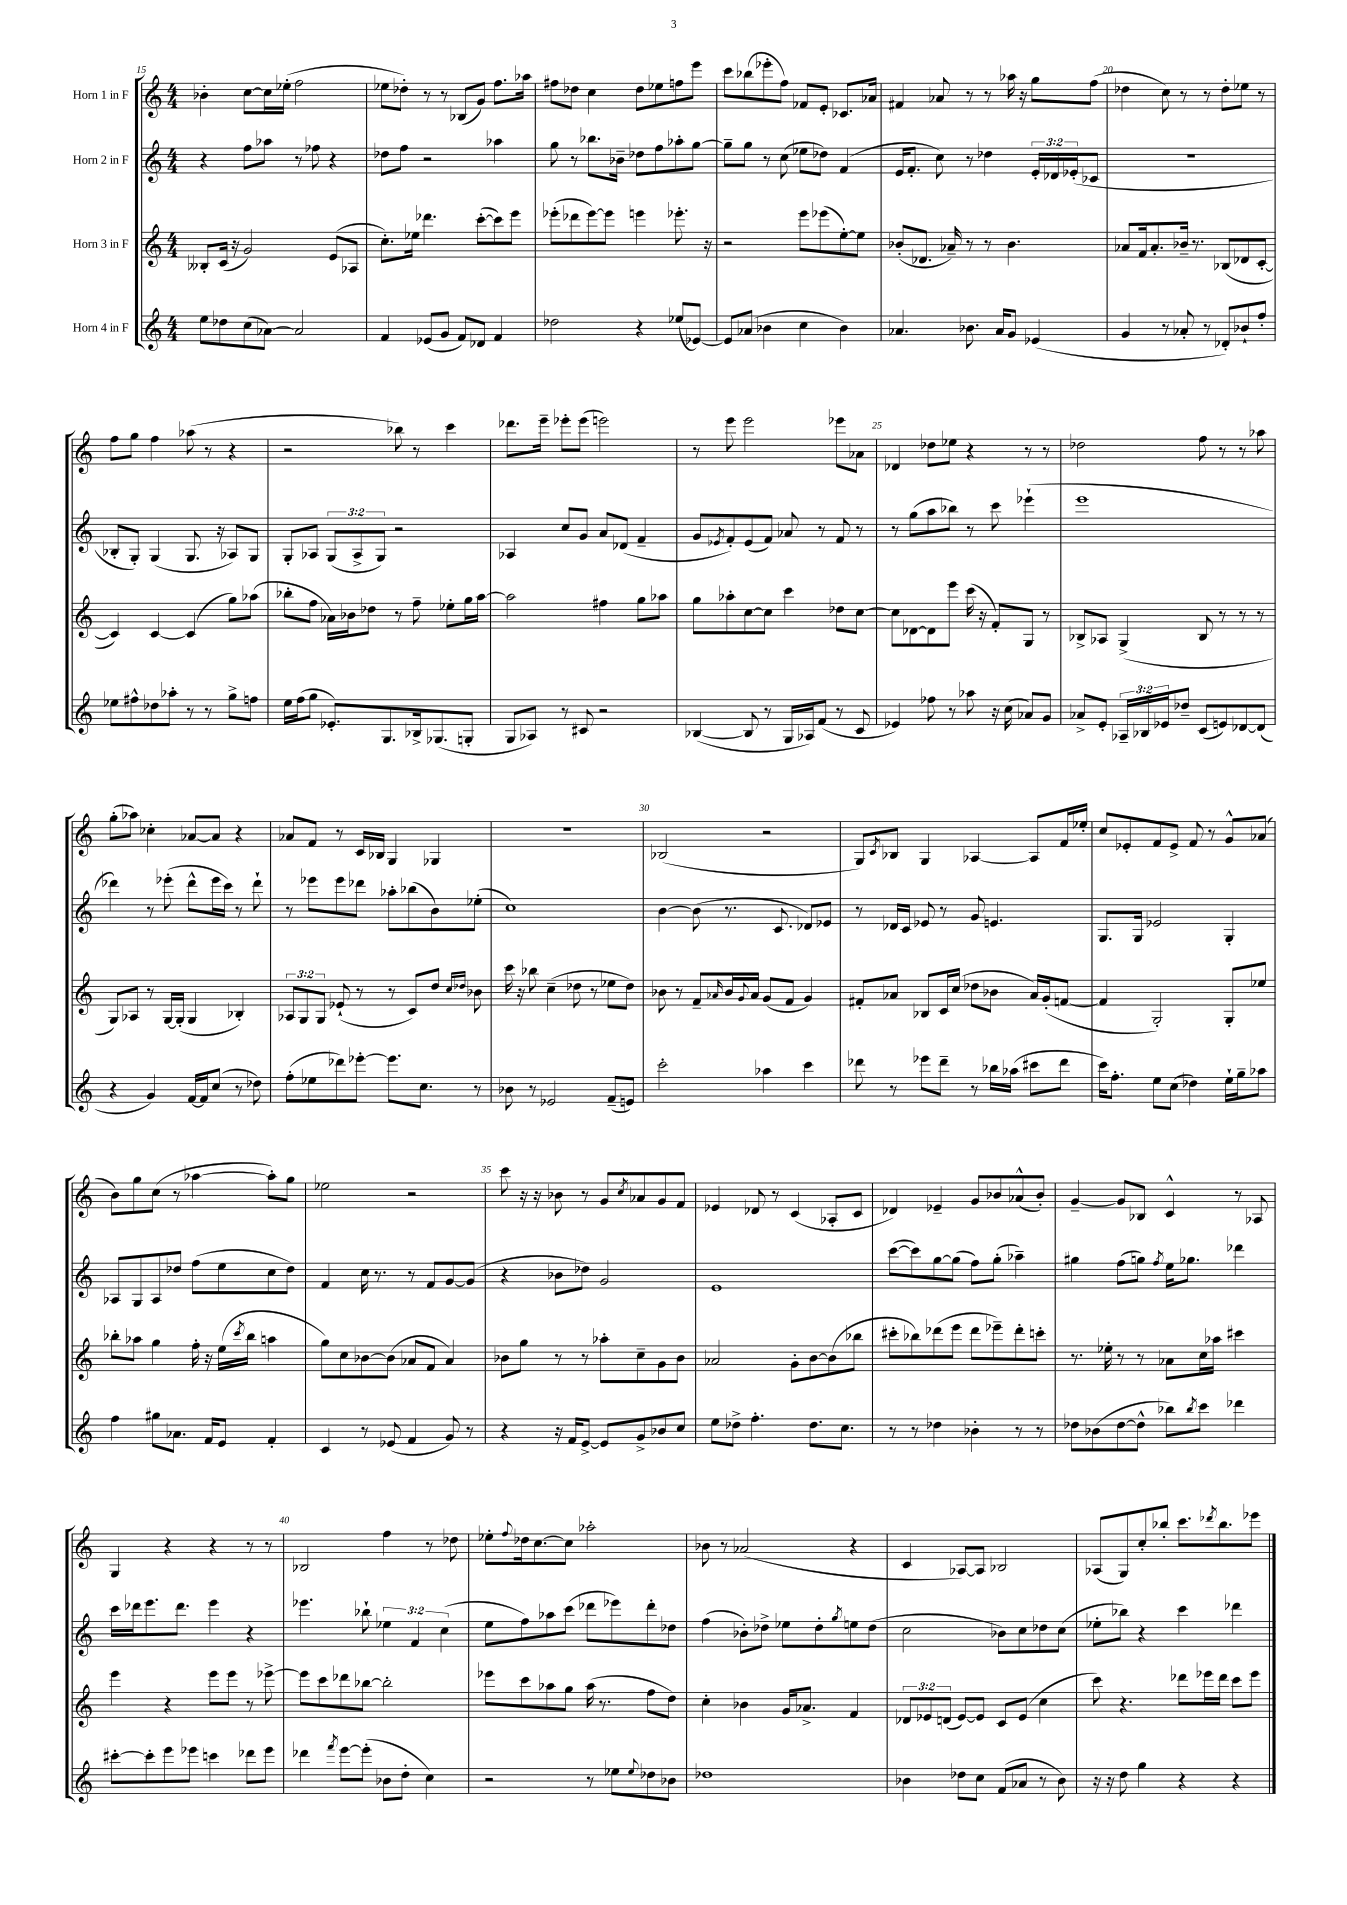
<<
\new StaffGroup <<
\new Staff = "s0" \with { instrumentName = "Horn 1 in F" } {
    \clef treble \key c \major \numericTimeSignature \time 4/4
    bes'4-. c''8~ c''16 ees''16-.( f''2 |
    ees''8 des''8-.) r8 r8 bes8( g'8) f''8. aes''16 |
    fis''8 des''8 c''4 des''8 ees''8 f''8 e'''8 |
    c'''8 bes''8( ees'''8-. f''8) fes'8 e'8-. ces'8. aes'16 |
    fis'4 aes'8 r8 r8 aes''16 r16 g''8 f''8( |
    des''4 c''8) r8 r8 des''8-. ees''8 r8 |
    f''8 g''8 f''4 aes''8( r8 r4 |
    r2 bes''8) r8 c'''4 |
    des'''8. e'''16-- ees'''8-. ees'''8( e'''2) |
    r8 e'''8 e'''2 ees'''8 aes'8 |
    des'4 des''8 ees''8 r4 r8 r8 |
    des''2 f''8 r8 r8 aes''8 |
    g''8-.( aes''8) ces''4-. aes'8~ aes'8 r4 |
    aes'8 f'8 r8 c'16 bes16 g4 ges4 |
    R1 |
    bes2( r2 |
    g8) \acciaccatura { c'8 } bes8 g4 aes4~ aes8 f'16 ees''16-. |
    c''8 ees'8-. f'8 ees'8-> f'8 r8 g'8-^ aes'8( |
    b'8) g''8 c''8( r8 aes''4~ aes''8-.) g''8 |
    ees''2 r2 |
    c'''8 r16 r16 bes'8 r8 g'8 \acciaccatura { c''8 } aes'8 g'8 f'8 |
    ees'4 des'8 r8 c'4( aes8-. c'8 |
    des'4) ees'4-- g'8 bes'8 aes'8-^( bes'8-.) |
    g'4~-- g'8 bes8 c'4-^ r8 aes8 |
    g4 r4 r4 r8 r8 |
    bes2 f''4 r8 des''8 |
    ees''8-. \appoggiatura { f''8 } des''16 c''8.~ c''8 aes''2-. |
    bes'8 r8 aes'2( r4 |
    c'4 aes8~) aes8 bes2 |
    aes8( g8) c''8-. bes''8-. c'''8. \acciaccatura { des'''8 } bes''8. ees'''8 \bar "|." |
}
\new Staff = "s1" \with { instrumentName = "Horn 2 in F" } {
    \clef treble \key c \major \numericTimeSignature \time 4/4 \override Staff.TupletNumber.text = #tuplet-number::calc-fraction-text
    r4 f''8 aes''8 r8 fes''8 r4 |
    des''8 f''8 r2 aes''4 |
    g''8 r8 bes''8. bes'16-- des''8 f''8 aes''8-. g''8~ |
    g''8-- g''8 r8 c''8( ees''8 des''8) f'4( |
    e'16 f'8.-. c''8) r8 des''4 \tuplet 3/2 { e'16-. des'16 ees'16-.( } ces'8 |
    R1 |
    bes8-. g8-.) g4( g8. r16 aes8) g8 |
    g8-. aes8 \tuplet 3/2 { g8( aes8-> g8) } r2 |
    aes4 c''8 g'8 a'8 des'8( f'4-- |
    g'8 \acciaccatura { ees'8 } f'8-.) ees'8( f'8) aes'8 r8 f'8 r8 |
    r8 g''8( a''8 bes''8) r8 c'''8 ees'''4-!( |
    e'''1 |
    des'''4) r8 ees'''8-.( des'''8-^ ees'''16 c'''16) r8 des'''8-! |
    r8 ees'''8 ees'''8 des'''8 aes''8-. bes''8( b'8) ees''8-.( |
    c''1) |
    b'4~ b'8( r8. c'8. des'8) ees'8 |
    r8 des'16 c'16 ees'8 r8 g'8 e'4. |
    g8. g16 ees'2 g4-. |
    aes8 g8 aes8 des''8 f''8( e''8 c''8 des''8) |
    f'4 c''16 r8. r8 f'8 g'8~ g'8( |
    r4 bes'8 des''8) g'2 |
    e'1 |
    c'''8~( c'''8) g''8~ g''8( f''8) g''8-.( aes''4--) |
    gis''4 f''8( g''8) \acciaccatura { f''8 } e''16 ges''8. des'''4 |
    c'''16 des'''16 e'''8. des'''8. e'''4 r4 |
    ees'''4. bes''8-! \tuplet 3/2 { ees''4 f'4 c''4( } |
    e''8 f''8) aes''8 c'''8( des'''8 ees'''8) des'''8-. des''8 |
    f''4( bes'8-.) des''8-> ees''8 des''8-. \acciaccatura { g''8 } e''8 des''8( |
    c''2 bes'8) c''8 des''8 c''8( |
    ees''8-. bes''8) r4 c'''4 des'''4 \bar "|." |
}
\new Staff = "s2" \with { instrumentName = "Horn 3 in F" } {
    \clef treble \key c \major \numericTimeSignature \time 4/4 \override Staff.TupletNumber.text = #tuplet-number::calc-fraction-text
    beses8-. c'16( r16 g'2) e'8( aes8 |
    c''8.-.) ees''16 des'''4. c'''8~-.( c'''8) e'''8 |
    ees'''8-.( des'''8 ees'''8~) ees'''8 e'''4 ees'''8.-. r16 |
    r2 e'''8 ees'''8( e''8~-.) e''8 |
    bes'8-.( des'8. aes'16--) r8 r8 bes'4. |
    aes'8 f'16 aes'8.-. bes'16-- r8. bes8( des'8 c'8~-. |
    c'4) c'4~ c'4( g''8) aes''8( |
    bes''8-. f''8 aes'16) bes'16 des''8 r8 f''8-- ees''8-. g''16 a''16~ |
    a''2 fis''4 g''8 aes''8 |
    g''8 aes''8-. c''8~ c''8 c'''4 des''8 c''8~ |
    c''8 des'8~ des'8 e'''8 c'''16( r16 f'8-.) g8 r8 |
    bes8-> aes8 g4->( bes8 r8 r8 r8 |
    g8) aes8 r8 g16~ g16-.( g4 bes4-.) |
    \tuplet 3/2 { aes8 g8 g8 } ees'8-!( r8 r8 c'8) d''8 \grace { c''16 des''16 } bes'8 |
    c'''16 r16 bes''8 c''4--( des''8 r8 ees''8 des''8) |
    bes'8 r8 f'8-- \grace { aes'16 } bes'16 \appoggiatura { g'8 } aes'16 g'8( f'8 g'4) |
    fis'8-. aes'8 bes8 c'16 c''16( des''8 bes'8 aes'16) g'16-.( f'8~ |
    f'4 g2-.) g8-. ees''8 |
    bes''8-. aes''8 g''4 f''16-. r16 e''16( \acciaccatura { c'''8 } bes''16 a''4 |
    g''8) c''8 bes'8~ bes'8( aes'8 f'8 aes'4) |
    bes'8 g''8 r8 r8 aes''8-. c''8-- g'8 bes'8 |
    aes'2 g'8-. b'8~ b'8( bes''8 |
    cis'''8-. bes''8) des'''8( e'''8 des'''8 ees'''8--) des'''8-. c'''8-. |
    r8. ees''16-. r8 r8 aes'8 c''16 aes''16 cis'''4 |
    e'''4 r4 e'''8 e'''8 r8 ees'''8~-> |
    ees'''8 c'''8 des'''8 bes''8~ bes''2-. |
    ees'''8 c'''8 aes''8 g''8 aes''16( r8. f''8 d''8) |
    c''4-. bes'4 g'16 aes'8.-> f'4 |
    \tuplet 3/2 { des'8 ees'8 d'8( } ees'8~) ees'8 c'8 ees'8( c''4 |
    c'''8) r4. des'''8 ees'''16 des'''16 c'''8 ees'''8 \bar "|." |
}
\new Staff = "s3" \with { instrumentName = "Horn 4 in F" } {
    \clef treble \key c \major \numericTimeSignature \time 4/4 \override Staff.TupletNumber.text = #tuplet-number::calc-fraction-text
    e''8 des''8 c''8( aes'8~) aes'2 |
    f'4 ees'8( g'8 f'8) des'8 f'4 |
    des''2 r4 ees''8( ees'8~) |
    ees'8 aes'8( bes'4 c''4 bes'4) |
    aes'4. bes'8. aes'16 g'8 ees'4( |
    g'4 r8 aes'8-. r8 des'8-.) bes'8-! f''8-. |
    ees''8 fis''8-^ des''8 aes''8-. r8 r8 g''8-> f''8 |
    e''16 f''16( g''8 ees'8.-.) g8. bes16-> ges8.( g8-. |
    g8 aes8) r8 cis'8 r2 |
    bes4~( bes8 r8 g16 aes16) f'8( r8 c'8 |
    ees'4) fes''8 r8 aes''8 r16 c''16( aes'8) g'8 |
    aes'8-> e'8-. \tuplet 3/2 { aes16-- bes16 ees'16 } des''8-- c'8( e'8) des'8~ des'8( |
    r4 g'4) f'16~ f'16 c''8( r8 des''8) |
    f''8-.( ees''8 des'''8) ees'''8~-. ees'''8. c''8. r8 |
    bes'8 r8 ees'2 f'8--( e'8) |
    c'''2-. aes''4 c'''4 |
    des'''8 r8 ees'''8 des'''8-- r8 bes''16 aes''16( cis'''8 des'''8 |
    c'''16) f''8.-. e''8 c''8( des''4) e''16-! g''16-- aes''8 |
    f''4 gis''8 aes'8. f'16 e'8 f'4-. |
    c'4 r8 ees'8( f'4 g'8) r8 |
    r4 r16 f'16 e'8~-> e'8 g'8-> bes'8 c''8 |
    e''8 des''8-> f''4.-. des''8. c''8. |
    r8 r8 des''4 bes'4-. r8 r8 |
    des''8 bes'8( des''8~ des''8-^ bes''8) \acciaccatura { bes''8 } c'''8 des'''4 |
    cis'''8~-. cis'''8-. e'''8 ees'''8 c'''4 des'''8 ees'''8 |
    des'''4 \acciaccatura { f'''8 } e'''8~ e'''8-.( bes'8 d''8-. c''4) |
    r2 r8 ees''8 \appoggiatura { ees''8 } des''8 bes'8 |
    des''1 |
    bes'4 des''8 c''8 f'8( aes'8 r8 bes'8) |
    r16 r16 d''8 g''4 r4 r4 \bar "|." |
}
>>
>>
\layout { \context { \Score currentBarNumber = #15 \override BarNumber.break-visibility = ##(#f #t #t) barNumberVisibility = #(every-nth-bar-number-visible 5) } }
